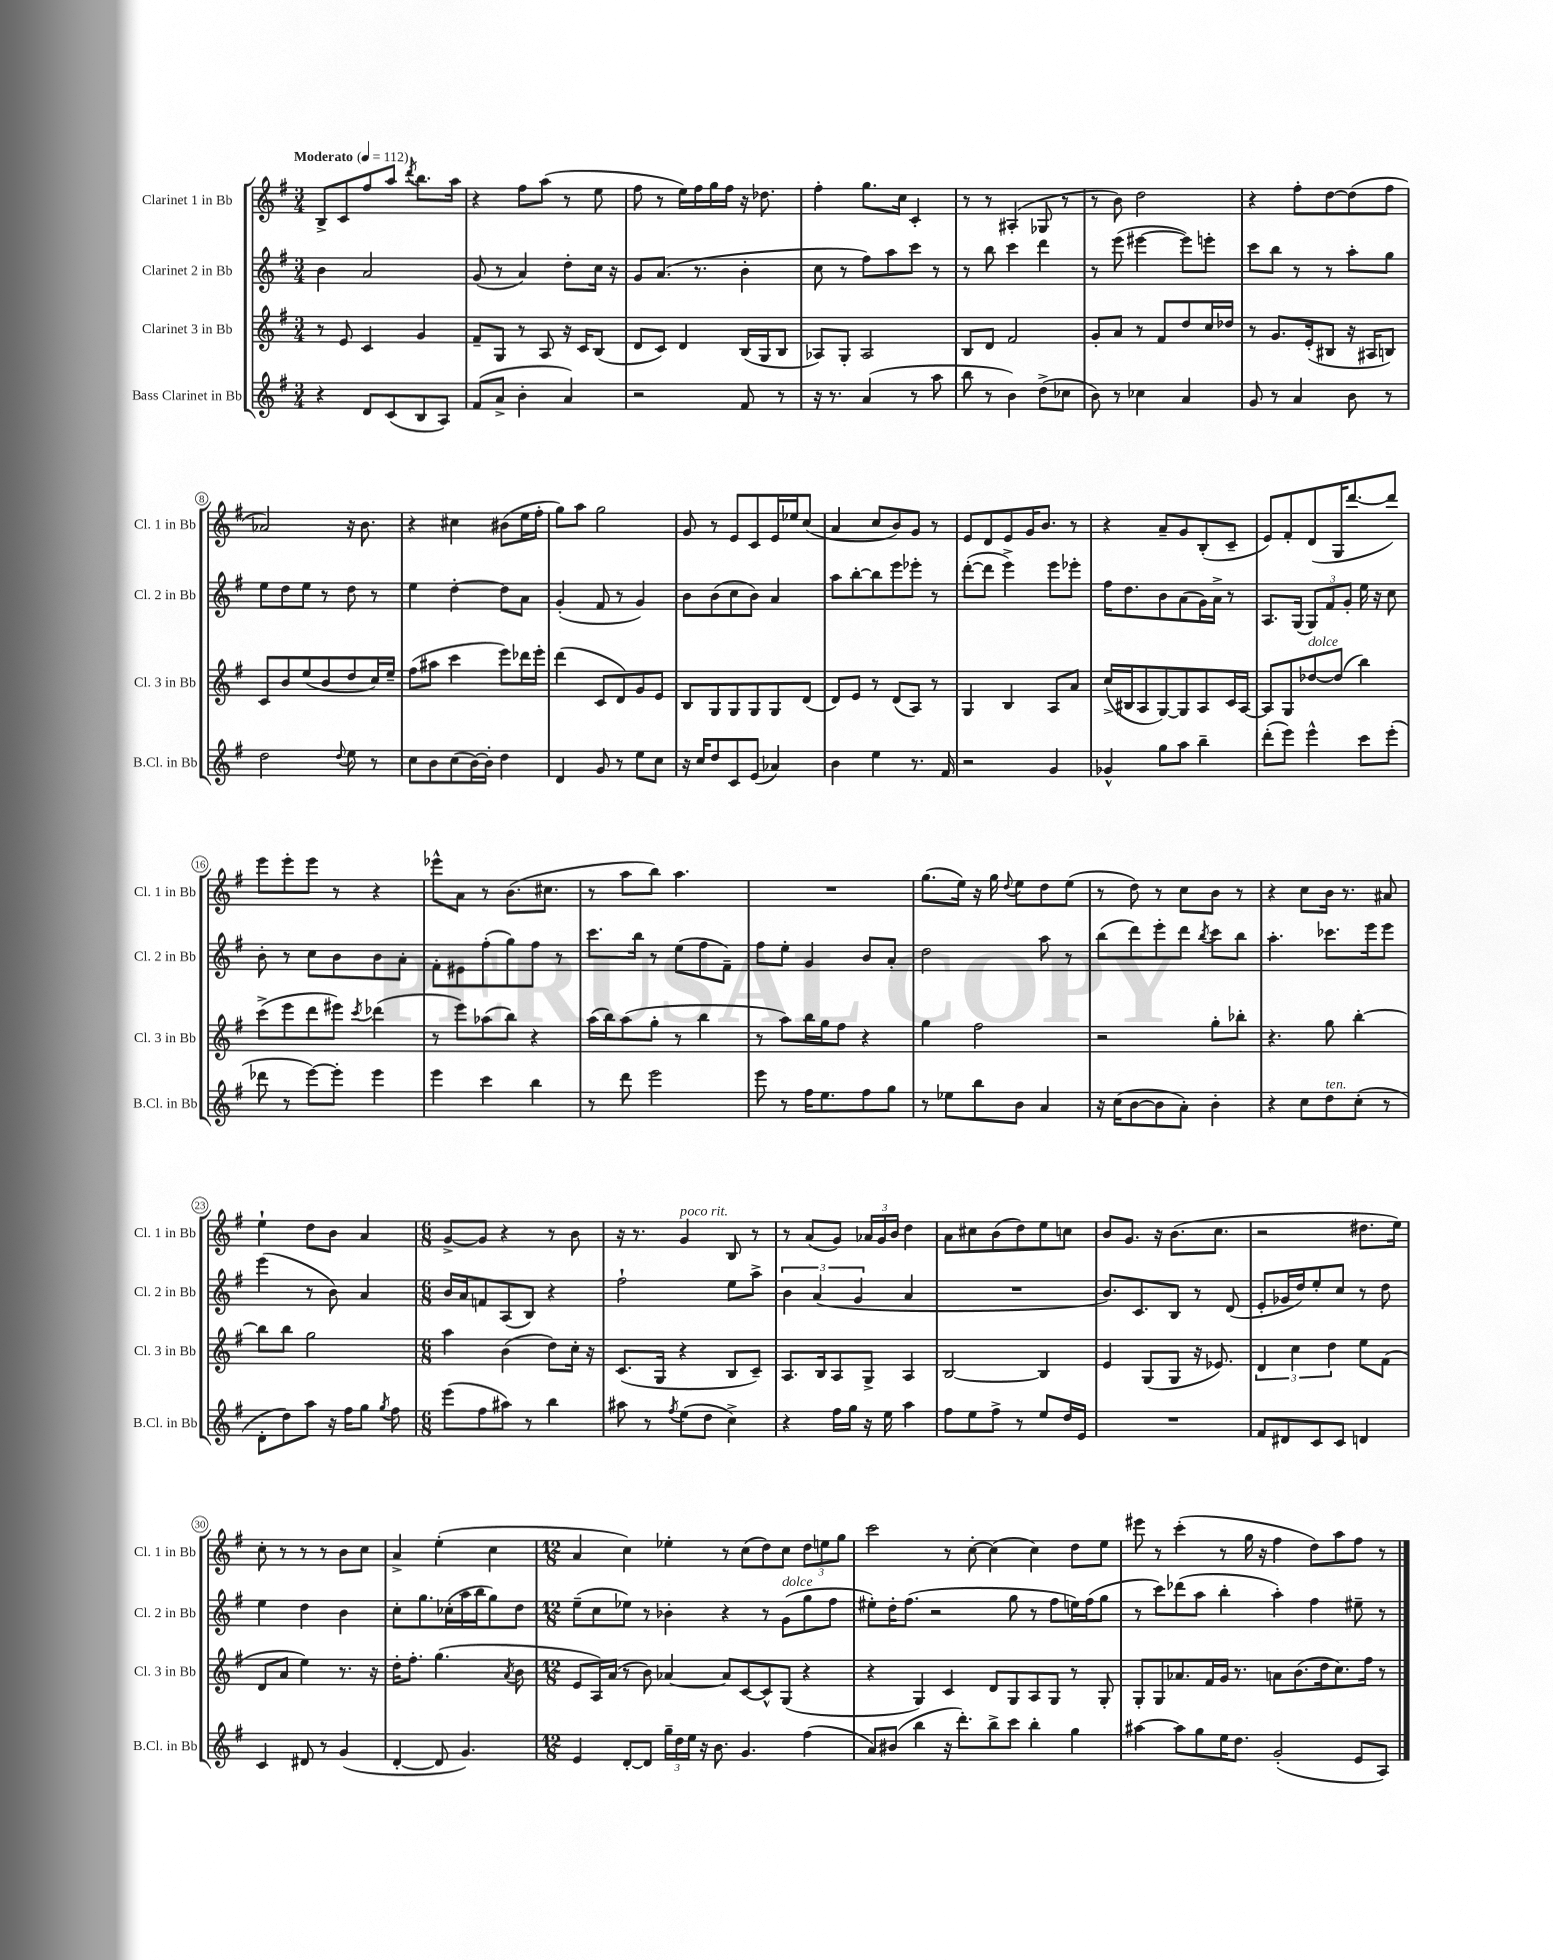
<<
\new StaffGroup <<
\new Staff = "s0" \with { instrumentName = "Clarinet 1 in Bb" shortInstrumentName = "Cl. 1 in Bb" } {
    \clef treble \key g \major \numericTimeSignature \time 3/4 \tempo "Moderato" 4 = 112
    \autoBeamOff b8[-> c'8 fis''8 a''8] \acciaccatura { d'''8 } b''8.[ a''16] |
    r4 fis''8[ a''8]( r8 e''8 |
    fis''8 r8 e''16[) fis''16 g''16 fis''16] r16 des''8. |
    fis''4-. g''8.[ c''16] c'4-. |
    r8 r8 ais4-.( ges8 r8 |
    r8 b'8) d''2 |
    r4 fis''8[-. d''8~ d''8( fis''8] |
    aes'2) r16 b'8. |
    r4 cis''4 bis'8[( e''16 fis''16]-. |
    g''8[) a''8] g''2 |
    g'8 r8 e'8[ c'8 e'16 ees''16 c''8]( |
    a'4 c''8[ b'8) g'8] r8 |
    e'8[ d'8 e'8 g'16 b'8.] r8 |
    r4 a'8[-- g'8 b8-.( c'8]-- |
    e'8[) fis'8-. d'8( g16 d'''8.~ d'''8]) |
    e'''8[ e'''8-. e'''8] r8 r4 |
    ees'''8[-^ a'8] r8 b'8.[( cis''8.] |
    r8 a''8[ b''8]) a''4. |
    R2. |
    g''8.[( e''16]) r16 g''16 \appoggiatura { d''8 } e''8[ d''8 e''8]( |
    r8 d''8) r8 c''8[ b'8] r8 |
    r4 c''8[ b'16] r8. ais'8 |
    e''4-! d''8[ b'8] a'4 |
    \numericTimeSignature \time 6/8 g'8[~-> g'8] r4 r8 b'8 |
    r16 r8. g'4^\markup { \italic "poco rit." } b8 r8 |
    r8 a'8[( g'8]) \tuplet 3/2 { aes'16[ g'16 b'16] } d''4 |
    a'8[ cis''8 b'8( d''8) e''8 c''8] |
    b'8[ g'8.] r16 b'8.[( c''8.] |
    r2 dis''8.[ e''16]) |
    c''8-. r8 r8 r8 b'8[ c''8] |
    a'4-> e''4-.( c''4 |
    \numericTimeSignature \time 12/8 a'4 c''4) ees''4-. r8 c''8[( d''8) c''8] \tuplet 3/2 { d''8[ e''8 g''8] } |
    c'''2 r8 c''8~-. c''4( c''4) d''8[ e''8] |
    eis'''8 r8 c'''4-.( r8 g''16 r16 fis''4 d''8[) a''8 fis''8] r8 \bar "|." |
}
\new Staff = "s1" \with { instrumentName = "Clarinet 2 in Bb" shortInstrumentName = "Cl. 2 in Bb" } {
    \clef treble \key g \major \numericTimeSignature \time 3/4
    \autoBeamOff b'4 a'2 |
    g'8( r8 a'4) d''8[-. c''16] r16 |
    g'8[ a'8.]( r8. b'4-. |
    c''8 r8 fis''8[) a''8 c'''8] r8 |
    r8 b''8 c'''4 d'''4 |
    r8 e'''8( eis'''4~ eis'''8[) e'''8]-. |
    c'''8[ b''8] r8 r8 a''8[-. g''8] |
    e''8[ d''8 e''8] r8 d''8 r8 |
    e''4 d''4~-. d''8[ a'8] |
    g'4-.( fis'8 r8 g'4) |
    b'8[ b'8( c''8 b'8]) a'4 |
    a''8[ b''8~-. b''8 e'''8 ees'''8]-. r8 |
    d'''8[~-.( d'''8] e'''4->) e'''8[ ees'''8]-. |
    fis''16[ d''8. b'8 a'8( g'16) a'16]-> r8 |
    a8.[ g16]( \tuplet 3/2 { g8[) fis'8 g'8]-. } e''16 r16 c''8 |
    b'8-. r8 c''8[ b'8 b'8 a'8]-. |
    fis'8[-. eis'8 fis''8-.( g''8) fis''8] r8 |
    c'''8.[ b''16] r8 e''8[( fis''8 fis'8]--) |
    fis''8[ e''8]-. g'4 b'8[ a'8]-. |
    d''2 a''8 r8 |
    b''8[( d'''8) e'''8-. d'''8] \acciaccatura { b''8 } c'''8[ b''8] |
    a''4.-. ces'''8.[ e'''16 e'''8] |
    e'''4( r8 b'8) a'4 |
    \numericTimeSignature \time 6/8 b'16[ a'16 f'8 a8( b8]) r4 |
    fis''2-! e''8[ a''8]-> |
    \tuplet 3/2 { b'4 a'4( g'4 } a'4 |
    R2. |
    b'8.[) c'8. b8] r8 d'8( |
    e'8[-. ges'16 d''16) e''8-. c''8] r8 d''8 |
    e''4 d''4 b'4 |
    c''8[-. g''8. ces''16-.( a''16 b''16 g''8) d''8] |
    \numericTimeSignature \time 12/8 e''8[--( c''8 ees''8]) r8 bes'4-. r4 r8 g'8[^\markup { \italic "dolce" }( g''8 fis''8] |
    eis''8[-.) d''16-. fis''8.]( r2 g''8 r8 fis''8[ e''16) fis''16( g''8] |
    r8 c'''8[) des'''8( a''8] b''4-. a''4-.) fis''4 eis''8-- r8 \bar "|." |
}
\new Staff = "s2" \with { instrumentName = "Clarinet 3 in Bb" shortInstrumentName = "Cl. 3 in Bb" } {
    \clef treble \key g \major \numericTimeSignature \time 3/4
    \autoBeamOff r8 e'8 c'4 g'4 |
    fis'8[-- g8] r8 a8 r16 c'16[ b8]( |
    d'8[ c'8]) d'4 b16[( g16 b8] |
    aes8[) g8]-. aes2 |
    b8[ d'8] fis'2 |
    g'8[-. a'8] r8 fis'8[ d''8 c''16 des''16] |
    r8 g'8.[ e'16-.( bis8] r16 ais16[ b8]) |
    c'8[ b'8 e''8( b'8 d''8 c''16) e''16]-- |
    fis''8[( ais''8] c'''4 e'''8[) des'''16 e'''16]-. |
    d'''4( c'8[ d'8) g'8 e'8] |
    b8[ g8 g8 g8 g8 d'8]( |
    d'8[) e'8] r8 d'8[( a8]) r8 |
    g4 b4 a8[ a'8] |
    c''16[->( bis16 a8 g8~) g8 a8 c'16 a16]~ |
    a8[ g8 des''8~^\markup { \italic "dolce" } des''8]( b''4) |
    c'''8[->( e'''8 d'''8 eis'''8]) \acciaccatura { c'''8 } des'''4( |
    r8 e'''8[) aes''8( b''8]) r4 |
    a''16[( b''16) a''8( g''8]-. r8 b''4 |
    r8 a''8[) b''16 g''16 fis''8] r4 |
    g''4 fis''2 |
    r2 g''8[-. bes''8]-. |
    r4. g''8 b''4~-. |
    b''8[ b''8] g''2 |
    \numericTimeSignature \time 6/8 a''4 b'4( d''8[) c''16]-. r16 |
    c'8.[( g16] r4 b8[ c'8]--) |
    a8.[ b16 a8 g8]-> a4 |
    b2~ b4 |
    e'4 g8[( g8] r16 ees'8.) |
    \tuplet 3/2 { d'4 c''4 d''4 } e''8[ fis'8]( |
    d'8[ a'8] e''4) r8. r16 |
    d''16[-. fis''8.]-. g''4.( \acciaccatura { a'8 } b'8 |
    \numericTimeSignature \time 12/8 e'8[ a16) a'16]( r8 b'8) aes'4~ aes'8[ c'8~ c'8-^ g8]( r4 |
    r4 g4) c'4 d'8[ g8 a8 g8] r8 g8-. |
    g8[-. g8 aes'8. fis'16 g'16] r8. a'8[ b'8.( d''16 c''8.) fis''16] r8 \bar "|." |
}
\new Staff = "s3" \with { instrumentName = "Bass Clarinet in Bb" shortInstrumentName = "B.Cl. in Bb" } {
    \clef treble \key g \major \numericTimeSignature \time 3/4
    \autoBeamOff r4 d'8[ c'8( b8 a8]) |
    fis'8[( a'8]-> b'4-. a'4) |
    r2 fis'8 r8 |
    r16 r8. a'4( r8 a''8 |
    b''8 r8 b'4) d''8[->( ces''8] |
    b'8) r8 ces''4 a'4 |
    g'8 r8 a'4 b'8 r8 |
    d''2 \appoggiatura { d''8 } e''8 r8 |
    c''8[ b'8 c''8( b'16~) b'16]-. d''4 |
    d'4 g'8 r8 e''8[ c''8] |
    r16 c''16[ d''8 c'8 e'8]( aes'4) |
    b'4 e''4 r8. fis'16 |
    r2 g'4 |
    ges'4-^ g''8[ a''8] b''4-- |
    d'''8[-.( e'''8]) e'''4-^ c'''8[ e'''8]-.( |
    des'''8 r8 e'''8[~) e'''8]-. e'''4 |
    e'''4 c'''4 b''4 |
    r8 d'''8 e'''2 |
    e'''8 r8 fis''16[ e''8. fis''8 g''8] |
    r8 ees''8[ b''8 b'8] a'4 |
    r16 c''16[( b'8~ b'8 a'8]-.) b'4-. |
    r4 c''8[ d''8^\markup { \italic "ten." } c''8]-.( r8 |
    d'8[-. d''8) a''8] r16 fis''16[ g''8] \acciaccatura { g''8 } fis''8 |
    \numericTimeSignature \time 6/8 e'''8[( fis''8 ais''8]) r8 b''4 |
    ais''8 r8 \acciaccatura { fis''8 } e''8[( d''8] c''4->) |
    r4 fis''16[ g''16] r16 e''16 a''4 |
    fis''8[ e''8 fis''8]-> r8 e''8[ d''16 e'16] |
    R2. |
    fis'8[ dis'8 c'8 c'8] d'4 |
    c'4 dis'8 r8 g'4( |
    d'4~-. d'8 g'4.) |
    \numericTimeSignature \time 12/8 e'4 d'8[~-. d'8] \tuplet 3/2 { g''16[-- d''16 e''16] } r16 b'8. g'4. fis''4( |
    a'8[) bis'8]( b''4 r16 d'''8.[-.) b''8-> c'''8] b''4-. g''4 |
    ais''4~ ais''8[ g''8 e''16 d''8.] g'2-.( e'8[ a8]) \bar "|." |
}
>>
>>
\layout { \context { \Score \override BarNumber.stencil = #(make-stencil-circler 0.1 0.3 ly:text-interface::print) } }
